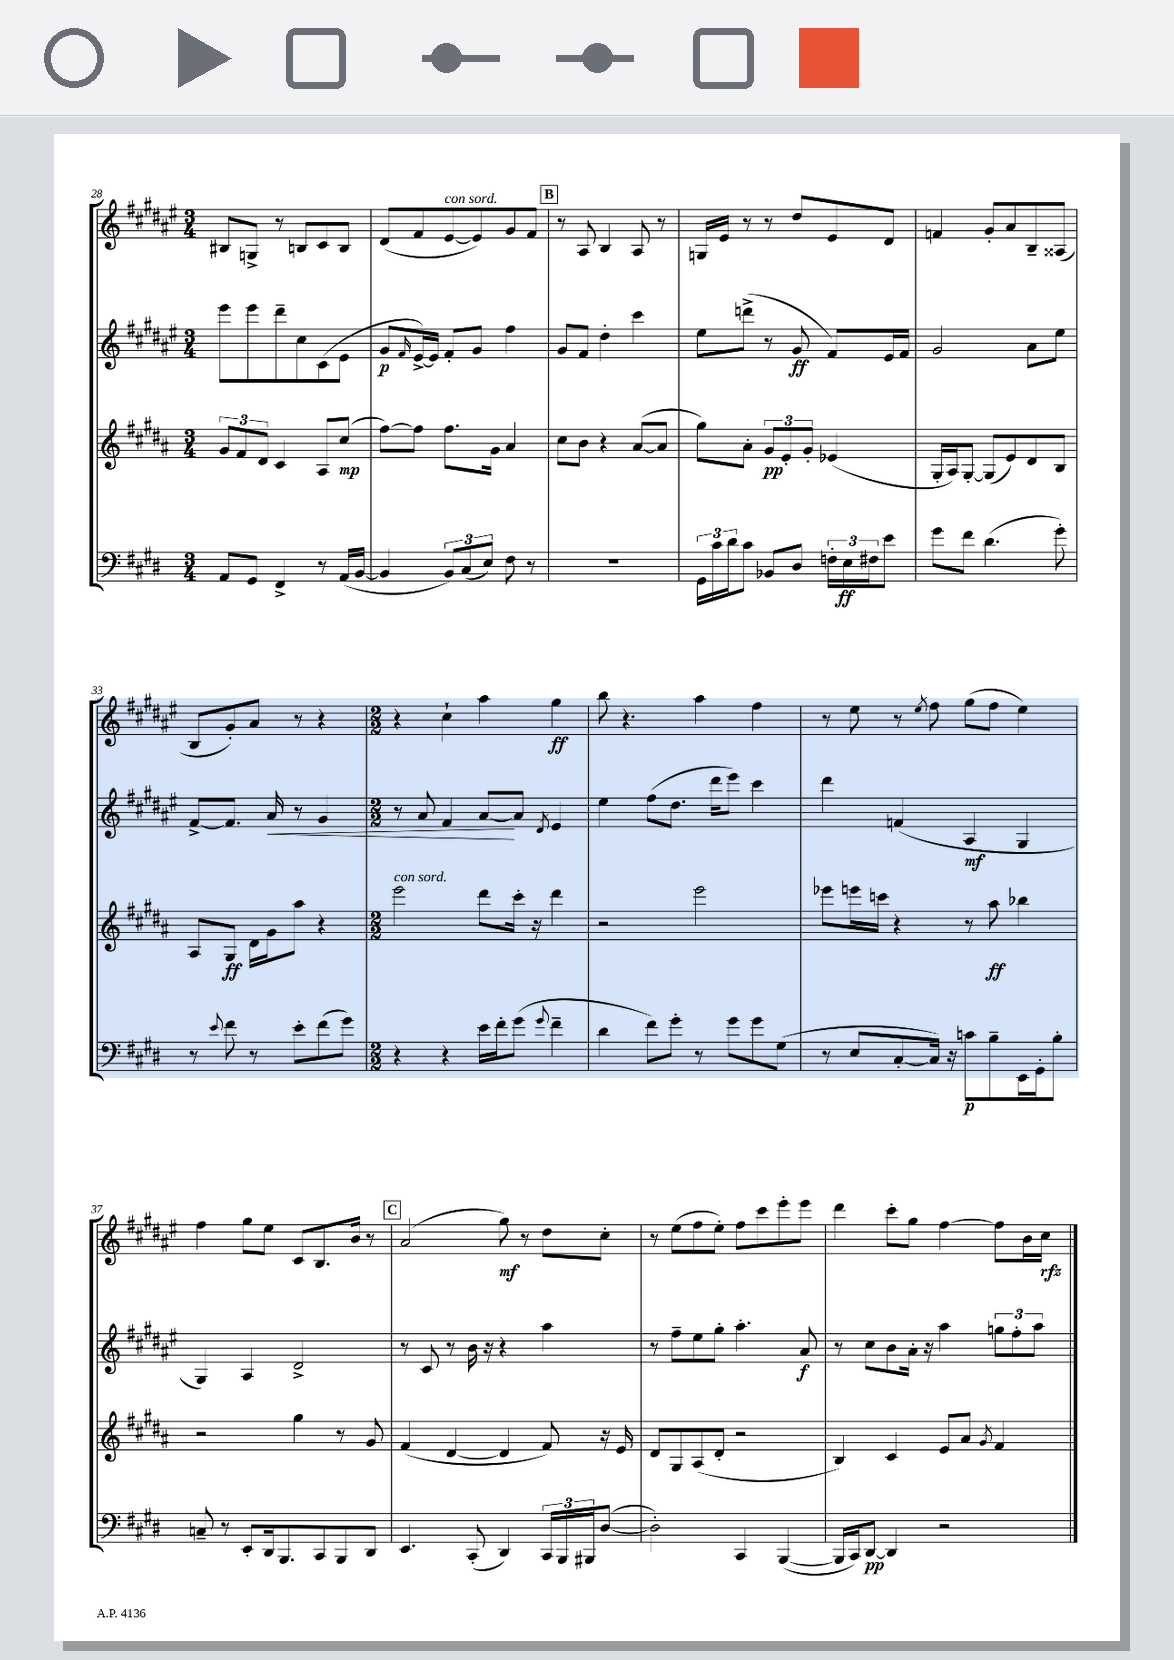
<<
\new StaffGroup <<
\new Staff = "s0" {
    \clef treble \key fis \major \numericTimeSignature \time 3/4
    bis8 g8-> r8 b8 cis'8 b8 |
    dis'8( fis'8 eis'8~^\markup { \italic "con sord." } eis'8) gis'8 fis'8 |
    \mark \markup { \box "B" } r8 ais8 b4 ais8 r8 |
    g16 eis'16 r8 r8 dis''8 eis'8 dis'8 |
    f'4 gis'8-. ais'8 b8-- aisis8( |
    b8 gis'8-.) ais'8 r8 r4 |
    \numericTimeSignature \time 2/2 r4 cis''4-! ais''4 gis''4\ff |
    b''8 r4. ais''4 fis''4 |
    r8 eis''8 r8 \acciaccatura { eis''8 } fis''8 gis''8( fis''8 eis''4) |
    fis''4 gis''8 eis''8 cis'8 b8. b'16 r8 |
    \mark \markup { \box "C" } ais'2( gis''8\mf) r8 dis''8 cis''8-. |
    r8 eis''8( fis''8 eis''8-.) fis''8 cis'''8 eis'''8-. eis'''8 |
    dis'''4 cis'''8-. gis''8 fis''4~ fis''8 b'16 cis''16\rfz \bar "|." |
}
\new Staff = "s1" {
    \clef treble \key fis \major \numericTimeSignature \time 3/4
    eis'''8 eis'''8 dis'''8-- cis''8 cis'8( eis'8 |
    gis'8\p \grace { fis'16 } eis'16~->) eis'16 fis'8-. gis'8 fis''4 |
    \mark \markup { \box "B" } gis'8 fis'8 dis''4-. cis'''4 |
    eis''8 d'''8->( r8 gis'8\ff fis'8) eis'16 fis'16 |
    gis'2 ais'8 eis''8 |
    fis'8~-> fis'8. ais'16\< r8 gis'4 |
    \numericTimeSignature \time 2/2 r8 ais'8 fis'4 ais'8~\! ais'8 \acciaccatura { dis'8 } eis'4 |
    eis''4 fis''8( dis''8. dis'''16 eis'''8) cis'''4 |
    dis'''4 f'4( ais4\mf gis4 |
    gis4) ais4 dis'2-> |
    \mark \markup { \box "C" } r8 cis'8 r8 b'16 r16 r4 ais''4 |
    r8 fis''8-- eis''8 gis''8-. ais''4.-. ais'8\f |
    r8 cis''8 b'8 ais'16-. r16 ais''4 \tuplet 3/2 { g''8 fis''8-. ais''8 } \bar "|." |
}
\new Staff = "s2" {
    \clef treble \key b \major \numericTimeSignature \time 3/4
    \tuplet 3/2 { gis'8 fis'8 dis'8 } cis'4 ais8 cis''8\mp( |
    fis''8~) fis''8 fis''8. gis'16 ais'4 |
    \mark \markup { \box "B" } cis''8 b'8 r4 ais'8~( ais'8 |
    gis''8) ais'8-. \tuplet 3/2 { gis'8\pp e'8-. gis'8-. } ees'4( |
    gis16-. ais16) gis8~-. gis8( e'8) dis'8 b8 |
    ais8 gis8\ff dis'16 gis'16 ais''8 r4 |
    \numericTimeSignature \time 2/2 e'''2^\markup { \italic "con sord." } dis'''8 cis'''16-. r16 dis'''4 |
    r2 e'''2 |
    ees'''8 e'''16 c'''16 r4 r8 ais''8\ff bes''4 |
    r2 gis''4 r8 gis'8 |
    \mark \markup { \box "C" } fis'4( dis'4~ dis'4 fis'8) r16 e'16 |
    dis'8 gis8 ais8( dis'8-. r2 |
    b4) cis'4 e'8 ais'8 \acciaccatura { gis'8 } fis'4 \bar "|." |
}
\new Staff = "s3" {
    \clef bass \key e \major \numericTimeSignature \time 3/4
    a,8 gis,8 fis,4-> r8 a,16( b,16~ |
    b,4 \tuplet 3/2 { b,8) cis8( e8) } fis8 r8 |
    \mark \markup { \box "B" } R2. |
    \tuplet 3/2 { gis,16 cis'16 dis'16 } cis'8 bes,8 dis8 \tuplet 3/2 { f16-. e16\ff fis16 } e'8 |
    gis'8 fis'8 dis'4.( gis'8-.) |
    r8 \appoggiatura { e'8 } fis'8 r8 e'8-. fis'8( gis'8) |
    \numericTimeSignature \time 2/2 r4 r4 e'16 fis'16-. gis'8( \appoggiatura { gis'8 } fis'4-- |
    dis'4 fis'8) gis'8-. r8 gis'8 gis'8 gis8( |
    r8 e8 cis8~-. cis16) r16 c'8\p b8-- e,16 gis,16-. b8-. |
    c8-- r8 e,8-. dis,16 b,,8. cis,8 b,,8 dis,8 |
    \mark \markup { \box "C" } e,4. cis,8-.( dis,4) \tuplet 3/2 { cis,16 b,,16 bis,,16 } dis8~( |
    dis2-.) cis,4 b,,4~( |
    b,,16 cis,16) dis,8~\pp dis,4 r2 \bar "|." |
}
>>
>>
\layout { \context { \Score currentBarNumber = #28 } }
